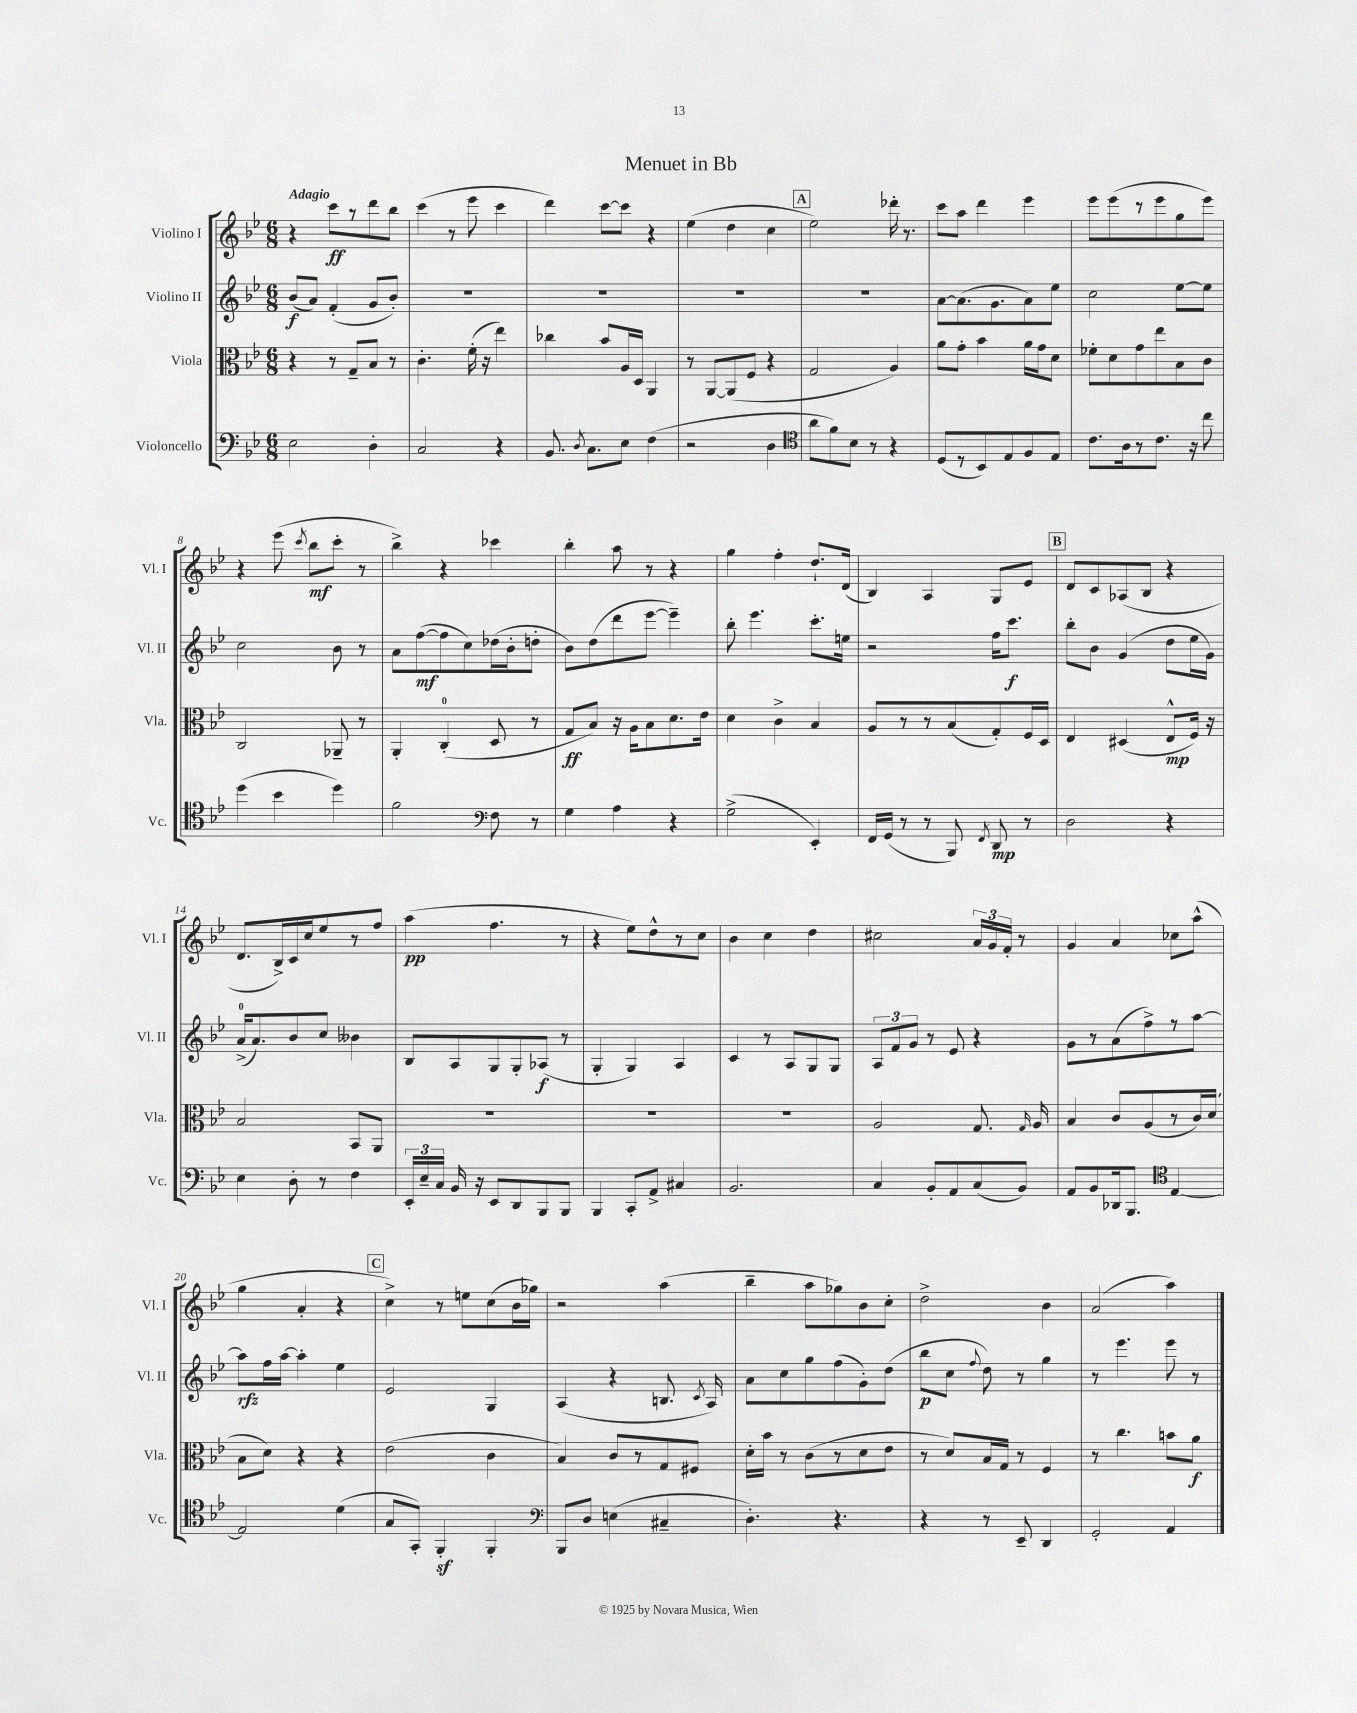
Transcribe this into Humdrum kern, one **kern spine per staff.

**kern	**dynam	**kern	**dynam	**kern	**dynam	**kern	**dynam
*part4	*part4	*part3	*part3	*part2	*part2	*part1	*part1
*staff4	*staff4	*staff3	*staff3	*staff2	*staff2	*staff1	*staff1
*I"Violoncello	*	*I"Viola	*	*I"Violino II	*	*I"Violino I	*
*I'Vc.	*	*I'Vla.	*	*I'Vl. II	*	*I'Vl. I	*
*clefF4	*	*clefC3	*	*clefG2	*	*clefG2	*
*k[b-e-]	*	*k[b-e-]	*	*k[b-e-]	*	*k[b-e-]	*
*M6/8	*	*M6/8	*	*M6/8	*	*M6/8	*
=1	=1	=1	=1	=1	=1	=1	=1
!	!	!	!	!	!	!LO:TX:a:B:t=Adagio	!
2E-\	.	4r	.	(8b-/L	f	4r	.
.	.	.	.	8a/J)	.	.	.
.	.	8r	.	(4f'/	.	8ccc\L	ff
.	.	8G~/L	.	.	.	8r	.
4D'\	.	8B-/J	.	8g/L	.	8ddd\	.
.	.	8r	.	8b-'/J)	.	8bb-\J	.
=2	=2	=2	=2	=2	=2	=2	=2
2C/	.	4.c'\	.	2.r	.	(4ccc\	.
.	.	.	.	.	.	8r	.
.	.	(16f'\	.	.	.	8eee-\	.
.	.	16r	.	.	.	.	.
4r	.	4ee-\)	.	.	.	4ccc\	.
=3	=3	=3	=3	=3	=3	=3	=3
8.BB-/	.	4cc-X\	.	2.r	.	4ddd\)	.
8qD/	.	.	.	.	.	.	.
8.C\L	.	.	.	.	.	.	.
.	.	8b-/L	.	.	.	[8ccc\L	.
8E-\J	.	16A/L	.	.	.	8ccc\J]	.
.	.	16D/JJ	.	.	.	.	.
(4F\	.	4AA/	.	.	.	4r	.
=4	=4	=4	=4	=4	=4	=4	=4
2r	.	8r	.	2.r	.	(4ee-\	.
.	.	[8AA/L	.	.	.	.	.
.	.	(8AA/]	.	.	.	4dd\	.
.	.	8F/J	.	.	.	.	.
4D\	.	4r	.	.	.	4cc\	.
!!LO:REH:place=s1:t=A
=5	=5	=5	=5	=5	=5	=5	=5
*clefC4	*	*	*	*	*	*	*
8a\L	.	2G/	.	2.r	.	2ee-\)	.
8f\)	.	.	.	.	.	.	.
8B-\J	.	.	.	.	.	.	.
8r	.	.	.	.	.	.	.
4r	.	4A/)	.	.	.	16ddd-X'\	.
.	.	.	.	.	.	8.r	.
=6	=6	=6	=6	=6	=6	=6	=6
(8D/L	.	8a\L	.	[8a\L	.	8ccc\L	.
8r	.	8g'\J	.	(8.a\]	.	8aa\J	.
8BB-/)	.	4b-\	.	.	.	4ddd\	.
.	.	.	.	8.g\	.	.	.
8E-/	.	.	.	.	.	.	.
8F/	.	16a\LL	.	8a\)	.	4eee-\	.
.	.	16g\J	.	.	.	.	.
8E-/J	.	8d\J	.	8ee-\J	.	.	.
=7	=7	=7	=7	=7	=7	=7	=7
8.c\L	.	8f-X'\L	.	2cc\	.	8eee-\L	.
.	.	8d\	.	.	.	(8eee-\	.
16A\k	.	.	.	.	.	.	.
8r	.	8g\	.	.	.	8r	.
8.c\J	.	8ee-\	.	.	.	8eee-\	.
.	.	8B-\	.	[8ee-\L	.	8gg\	.
16r	.	.	.	.	.	.	.
8cc\	.	8c\J	.	8ee-\J]	.	8eee-\J)	.
!!LO:LB:g=z
=8	=8	=8	=8	=8	=8	=8	=8
(4dd\	.	2C/	.	2cc\	.	4r	.
4b-\	.	.	.	.	.	(8eee-\	.
.	.	.	.	.	.	8qccc/	.
.	.	.	.	.	.	8bb-\L	mf
4dd\)	.	8AA-X~/	.	8b-\	.	8ccc'\J	.
.	.	8r	.	8r	.	8r	.
=9	=9	=9	=9	=9	=9	=9	=9
2f\	.	4AA'/	.	8a\L	.	4bb-^\)	.
.	.	.	.	([8ff\	mf	.	.
.	.	(4C'/	.	8ff\]	.	4r	.
.	.	.	.	8cc\)	.	.	.
*clefF4	*	*	*	*	*	*	*
8F\	.	8D/	.	(16dd-X\L	.	4ccc-X\	.
.	.	.	.	16b-'\J	.	.	.
8r	.	8r	.	8ddn'\J	.	.	.
=10	=10	=10	=10	=10	=10	=10	=10
4G\	.	8G/L	ff	8b-\L)	.	4bb-'\	.
.	.	8B-/J)	.	(8dd\	.	.	.
4A\	.	16r	.	8ddd\	.	8aa\	.
.	.	16A\KL	.	.	.	.	.
.	.	8B-\	.	[8eee-\J	.	8r	.
4r	.	8.d\	.	4eee-~\])	.	4r	.
.	.	16e-\Jk	.	.	.	.	.
=11	=11	=11	=11	=11	=11	=11	=11
(2G^\	.	4d\	.	8bb-'\	.	4gg\	.
.	.	.	.	4.eee-\	.	.	.
.	.	4c^\	.	.	.	4ff'\	.
4EE-'/)	.	4B-/	.	8.ccc'\L	.	8.dd`/L	.
.	.	.	.	16een\Jk	.	(16d/Jk	.
=12	=12	=12	=12	=12	=12	=12	=12
16FF/LL	.	8A/L	.	2r	.	4B-/)	.
(16GG/JJ	.	.	.	.	.	.	.
8r	.	8r	.	.	.	.	.
8r	.	8r	.	.	.	4A/	.
8BBB-/)	.	(8B-/	.	.	.	.	.
8qFF/	.	.	.	.	.	.	.
8DD/	mp	8G'/)	.	16ff\KL	.	8G/L	.
.	.	.	.	8.ccc\J	f	.	.
8r	.	16F/L	.	.	.	8e-/J	.
.	.	16D/JJ	.	.	.	.	.
!!LO:REH:place=s1:t=B
=13	=13	=13	=13	=13	=13	=13	=13
2D\	.	4E-/	.	8bb-'\L	.	8d/L	.
.	.	.	.	8b-\J	.	8c/	.
.	.	(4D#X/	.	(4g/	.	(8A-X/	.
.	.	.	.	.	.	8B-/J	.
4r	.	8E-^^/L	mp	8dd\L	.	4r	.
.	.	16F/Jk)	.	16ee-\L	.	.	.
.	.	16r	.	16g\JJ)	.	.	.
!!LO:LB:g=z
=14	=14	=14	=14	=14	=14	=14	=14
4E-\	.	2B-/	.	(16a^/KL	.	8.d/L	.
.	.	.	.	8.a/)	.	.	.
.	.	.	.	.	.	16B-^/L)	.
8D'\	.	.	.	8b-/	.	16c/	.
.	.	.	.	.	.	16cc/J	.
8r	.	.	.	8cc/J	.	8ee-/	.
4F\	.	8BB-/L	.	4b--X\	.	8r	.
.	.	8AA/J	.	.	.	8ff/J	.
=15	=15	=15	=15	=15	=15	=15	=15
24EE-'/LL	.	2.r	.	8B-/L	.	(4aa\	pp
24E-~/	.	.	.	.	.	.	.
24C/JJ	.	.	.	.	.	.	.
16BB-/	.	.	.	8A/	.	.	.
16r	.	.	.	.	.	.	.
8EE-/L	.	.	.	8G/	.	4.ff\	.
8DD/	.	.	.	8G'/	.	.	.
8BBB-/	.	.	.	(8A-X/J	f	.	.
8BBB-/J	.	.	.	8r	.	8r	.
=16	=16	=16	=16	=16	=16	=16	=16
4BBB-/	.	2.r	.	4G'/	.	4r	.
8CC'/L	.	.	.	4G/)	.	8ee-\L)	.
8AA^/J	.	.	.	.	.	8dd^^\	.
4C#X/	.	.	.	4A/	.	8r	.
.	.	.	.	.	.	8cc\J	.
=17	=17	=17	=17	=17	=17	=17	=17
2.BB-/	.	2.r	.	4c/	.	4b-\	.
.	.	.	.	8r	.	4cc\	.
.	.	.	.	8A/L	.	.	.
.	.	.	.	8G/	.	4dd\	.
.	.	.	.	8G/J	.	.	.
=18	=18	=18	=18	=18	=18	=18	=18
4C/	.	2A/	.	12A/L	.	2cc#X\	.
.	.	.	.	12f/	.	.	.
.	.	.	.	12g/J	.	.	.
8BB-'/L	.	.	.	8r	.	.	.
8AA/	.	.	.	8e-/	.	.	.
(8C/	.	8.G/	.	4r	.	24a/LL	.
.	.	.	.	.	.	24g/	.
.	.	.	.	.	.	24f'/JJ	.
8BB-/J)	.	.	.	.	.	8r	.
.	.	16qqG/	.	.	.	.	.
.	.	16A/	.	.	.	.	.
=19	=19	=19	=19	=19	=19	=19	=19
8AA/L	.	4B-/	.	8g\L	.	4g/	.
8BB-/	.	.	.	8r	.	.	.
16DD-X/k	.	8c/L	.	(8a\	.	4a/	.
8.BBB-/J	.	.	.	.	.	.	.
.	.	(8A/	.	8ff^\)	.	.	.
*clefC4	*	*	*	*	*	*	*
[4E-/	.	8r	.	8r	.	8cc-X\L	.
.	.	16c/L)	.	[8aa\J	.	(8aa^^\J	.
.	.	(16d/JJ	.	.	.	.	.
!!LO:LB:g=z
=20	=20	=20	=20	=20	=20	=20	=20
2E-/]	.	8B-\L	.	8aa\L]	rfz	4gg\	.
.	.	8d\J)	.	16ff\L	.	.	.
.	.	.	.	[16aa\JJ	.	.	.
.	.	4r	.	4aa'\]	.	4a'/	.
(4d\	.	4r	.	4ee-\	.	4r	.
!!LO:REH:place=s1:t=C
=21	=21	=21	=21	=21	=21	=21	=21
8G/L	.	(2e-\	.	2e-/	.	4cc^\)	.
8GG'/J)	.	.	.	.	.	.	.
4FFz'/	.	.	.	.	.	8r	.
.	.	.	.	.	.	8een\L	.
4FF'/	.	4c\	.	4G/	.	(8cc\	.
.	.	.	.	.	.	16b-\L	.
.	.	.	.	.	.	16gg-X\JJ)	.
=22	=22	=22	=22	=22	=22	=22	=22
*clefF4	*	*	*	*	*	*	*
8BBB-/L	.	4B-/)	.	(4A/	.	2r	.
8D/J	.	.	.	.	.	.	.
(4En\	.	8c/L	.	4r	.	.	.
.	.	8r	.	.	.	.	.
4C#X~/	.	8G/	.	8.Bn/	.	(4aa\	.
.	.	8F#X/J	.	.	.	.	.
.	.	.	.	8qc/	.	.	.
.	.	.	.	16A/)	.	.	.
=23	=23	=23	=23	=23	=23	=23	=23
4.D'\)	.	16d'\LL	.	8a\L	.	4bb-~\	.
.	.	16b-\JJ	.	.	.	.	.
.	.	8r	.	8cc\	.	.	.
.	.	(8c\L	.	8gg\	.	8aa\L	.
4.r	.	8r	.	(8ff\	.	8gg-X\)	.
.	.	8d\	.	8g'\)	.	8b-\	.
.	.	8e-\J	.	(8dd\J	.	8cc'\J	.
=24	=24	=24	=24	=24	=24	=24	=24
4r	.	8r	.	8bb-\L	p	2dd^\	.
.	.	8d/L)	.	8cc\J	.	.	.
.	.	.	.	8qqff/	.	.	.
8r	.	16B-/L	.	8dd\)	.	.	.
.	.	16G/JJ	.	.	.	.	.
8EE-~/	.	8r	.	8r	.	.	.
4DD/	.	4F/	.	4gg\	.	4b-\	.
=25	=25	=25	=25	=25	=25	=25	=25
2GG'/	.	8r	.	8r	.	(2a/	.
.	.	4.cc\	.	4.eee-\	.	.	.
4AA/	.	8bn\L	.	8eee-\	.	4aa\)	.
.	.	8a\J	f	8r	.	.	.
==	==	==	==	==	==	==	==
*-	*-	*-	*-	*-	*-	*-	*-
